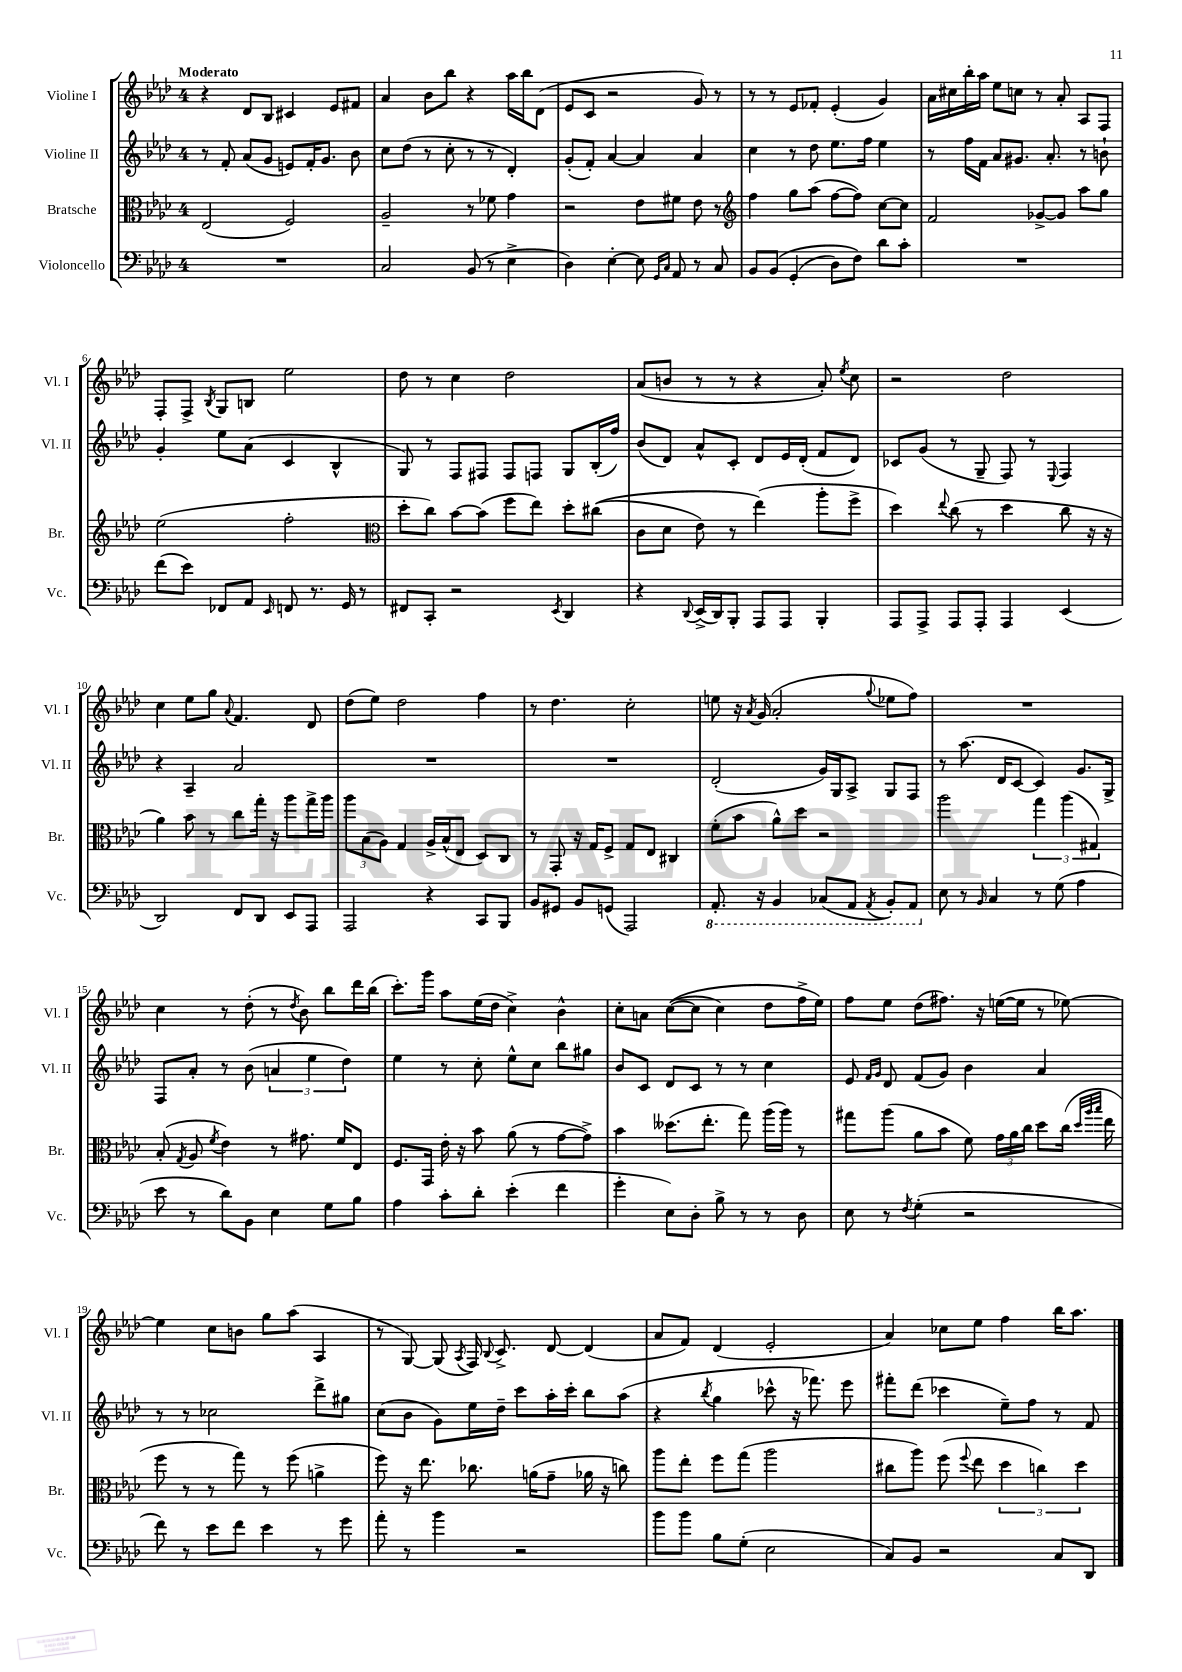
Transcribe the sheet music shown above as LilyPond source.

<<
\new StaffGroup <<
\new Staff = "s0" \with { instrumentName = "Violine I" shortInstrumentName = "Vl. I" } {
    \clef treble \key aes \major \once \override Staff.TimeSignature.style = #'single-digit \time 4/4 \tempo "Moderato"
    \autoBeamOff r4 des'8[ bes8] cis'4 ees'8[ fis'8] |
    aes'4 bes'8[ bes''8] r4 aes''16[ bes''16 des'8]( |
    ees'8[ c'8] r2 g'8) r8 |
    r8 r8 ees'8[ fes'8]-. ees'4-.( g'4) |
    aes'16[ cis''16 bes''16-. aes''16] ees''8[ c''8] r8 aes'8-. aes8[ f8] |
    f8[-. f8]-> \acciaccatura { bes8 } g8[ b8] ees''2 |
    des''8 r8 c''4 des''2 |
    aes'8[( b'8] r8 r8 r4 aes'8-.) \acciaccatura { ees''8 } c''8 |
    r2 des''2 |
    c''4 ees''8[ g''8] \appoggiatura { aes'8 } f'4. des'8 |
    des''8[( ees''8]) des''2 f''4 |
    r8 des''4. c''2-. |
    e''8 r16 \acciaccatura { aes'8 } g'16( aes'2-. \appoggiatura { g''8 } ees''8[ f''8]) |
    R1 |
    c''4 r8 des''8-.( r8 \acciaccatura { des''8 } bes'8) bes''8[ des'''16 bes''16]( |
    c'''8.[-.) g'''16] aes''8[ ees''16( des''16] c''4->) bes'4-^ |
    c''8[-. a'8] c''8[~(\( c''8] c''4) des''8[ f''16-> ees''16]\) |
    f''8[ ees''8] des''8[( fis''8.]) r16 e''16[~( e''16] r8 ees''8~) |
    ees''4 c''8[ b'8] g''8[ aes''8]( aes4 |
    r8 g8~) g8( \acciaccatura { aes8 } f16) \appoggiatura { bes8 } c'8.-> des'8~ des'4( |
    aes'8[ f'8]) des'4( ees'2-. |
    aes'4) ces''8[ ees''8] f''4 bes''16[ aes''8.] \bar "|." |
}
\new Staff = "s1" \with { instrumentName = "Violine II" shortInstrumentName = "Vl. II" } {
    \clef treble \key aes \major \once \override Staff.TimeSignature.style = #'single-digit \time 4/4
    \autoBeamOff r8 f'8-. aes'8[( g'8] e'8[) f'16-. g'8.] bes'8 |
    c''8[ des''8]( r8 c''8-. r8 r8 des'4-.) |
    g'8[-.( f'8]-.) aes'4~ aes'4 aes'4 |
    c''4 r8 des''8 ees''8.[ f''16] ees''4 |
    r8 f''16[ f'16] aes'8[ gis'8.] aes'8.-. r8 b'8-! |
    g'4-. ees''8[ aes'8]( c'4 bes4-^ |
    g8) r8 f8[ fis8] fis8[ f8] g8[ bes16-.( f''16]) |
    bes'8[( des'8]) aes'8[-^ c'8]-. des'8[ ees'16 des'16]-.( f'8[ des'8]) |
    ces'8[ g'8]( r8 g8-- f8) r8 \appoggiatura { ees8 } f4 |
    r4 aes4-- aes'2 |
    R1 |
    R1 |
    des'2-.( g'16[) g16 aes8]-> g8[ f8] |
    r8 aes''8.( des'16[ c'8]~ c'4) g'8.[ g16]-> |
    f8[ aes'8]-. r8 bes'8( \tuplet 3/2 { a'4 ees''4 des''4) } |
    ees''4 r8 c''8-. ees''8[-^ c''8] bes''8[ gis''8] |
    bes'8[ c'8] des'8[ c'8] r8 r8 c''4 |
    ees'8 \grace { f'16[ g'16] } des'8 f'8[( g'8]) bes'4 aes'4 |
    r8 r8 ces''2 des'''8[-> gis''8] |
    c''8[( bes'8] g'8[) ees''16 des''16]-- c'''8[ aes''16-. c'''16]-. bes''8[ aes''8]( |
    r4 \acciaccatura { bes''8 } g''4 ces'''8-^ r16 fes'''8.) ees'''8 |
    fis'''8[-. des'''8]( ces'''4 ees''8[--) f''8] r8 f'8 \bar "|." |
}
\new Staff = "s2" \with { instrumentName = "Bratsche" shortInstrumentName = "Br." } {
    \clef alto \key aes \major \once \override Staff.TimeSignature.style = #'single-digit \time 4/4
    \autoBeamOff ees2( f2) |
    aes2-- r8 fes'8 g'4 |
    r2 ees'8[ fis'8] ees'8 r8 |
    \clef treble f''4 g''8[ aes''8]( f''8[~ f''8]) c''8[~ c''8] |
    f'2 ges'8[~-> ges'8] aes''8[ g''8] |
    ees''2( f''2-. |
    \clef alto des''8[-. c''8]) bes'8[~ bes'8]( f''8[ ees''8]) des''8[-. cis''8](\( |
    c'8[ des'8] ees'8) r8 ees''4(\) aes''8[-. f''8]-> |
    des''4) \appoggiatura { ees''8 } c''8( r8 des''4 c''8 r16 r16 |
    aes'4) bes'8 r8 c''8[ g''16]-. r16 aes''8[ g''16-> aes''16] |
    \tuplet 3/2 { aes''8[ bes8( aes8]) } g4 aes16[-> bes16-^( ees8] des8[) c8] |
    r8 g,8-. r16 g16[ f8]-> g8[ ees8] cis4 |
    f'8[-.( bes'8] aes'8[-^) des''8] r2 |
    aes''2 \tuplet 3/2 { g''4 aes''4( gis4) } |
    bes8-.( \acciaccatura { g8 } aes8 \acciaccatura { f'8 } ees'4) r8 gis'8. f'16[ ees8] |
    f8.[ g,16] ees'16-. r16 bes'8 aes'8( r8 g'8[~ g'8]->) |
    bes'4 deses''8.[( ees''8.]-. g''8) aes''16[( aes''16]) r8 |
    gis''8[ aes''8]( aes'8[ bes'8] f'8) \tuplet 3/2 { g'16[ aes'16 c''16] } des''8[ c''16]( \grace { des''32[ aes''32 bes''32] } ees''16 |
    f''8 r8 r8 g''8) r8 f''8( a'4-> |
    f''8) r16 ees''8. ces''8. a'16[( g'8]-- aes'16 r16 c''8) |
    aes''8[ ees''8]-. f''8[ g''8]( aes''2 |
    cis''8[ aes''8]) f''8( \appoggiatura { f''8 } ees''8 \tuplet 3/2 { des''4 c''4) des''4 } \bar "|." |
}
\new Staff = "s3" \with { instrumentName = "Violoncello" shortInstrumentName = "Vc." } {
    \clef bass \key aes \major \once \override Staff.TimeSignature.style = #'single-digit \time 4/4
    \autoBeamOff R1 |
    c2 bes,8( r8 ees4-> |
    des4) ees4~-. ees8 \grace { g,16[ c16] } aes,8 r8 c8 |
    bes,8[ bes,8]\( g,4-.( des8[) f8]\) des'8[ c'8]-. |
    R1 |
    f'8[( ees'8]) fes,8[ aes,8] \grace { ees,16 } f,8 r8. g,16 r8 |
    fis,8[ c,8]-. r2 \acciaccatura { ees,8 } des,4 |
    r4 \appoggiatura { des,8 } ees,16[->( des,16) bes,,8]-. aes,,8[ aes,,8] bes,,4-. |
    aes,,8[ aes,,8]-> aes,,8[ aes,,8]-. aes,,4 ees,4( |
    des,2) f,8[ des,8] ees,8[ aes,,8] |
    aes,,2 r4 c,8[ bes,,8] |
    bes,8[ gis,8] bes,8[ g,8]( aes,,2) |
    \ottava #-1 aes,,8.-. r16 bes,,4 ces,8[( aes,,8] \acciaccatura { aes,,8 } bes,,8[-.) aes,,8] \ottava #0 |
    ees8 r8 \grace { bes,16 } c4 r8 g8( aes4 |
    ees'8 r8 des'8[) bes,8] ees4 g8[ bes8] |
    aes4 c'8[-. des'8]-. ees'4-.( f'4 |
    g'4-. ees8[) des8]-. bes8-> r8 r8 des8 |
    ees8 r8 \acciaccatura { f8 } g4-.( r2 |
    f'8) r8 ees'8[ f'8] ees'4 r8 g'8 |
    aes'8-. r8 bes'4 r2 |
    bes'8[ bes'8] bes8[ g8]-.( ees2 |
    c8[) bes,8] r2 c8[ des,8] \bar "|." |
}
>>
>>
